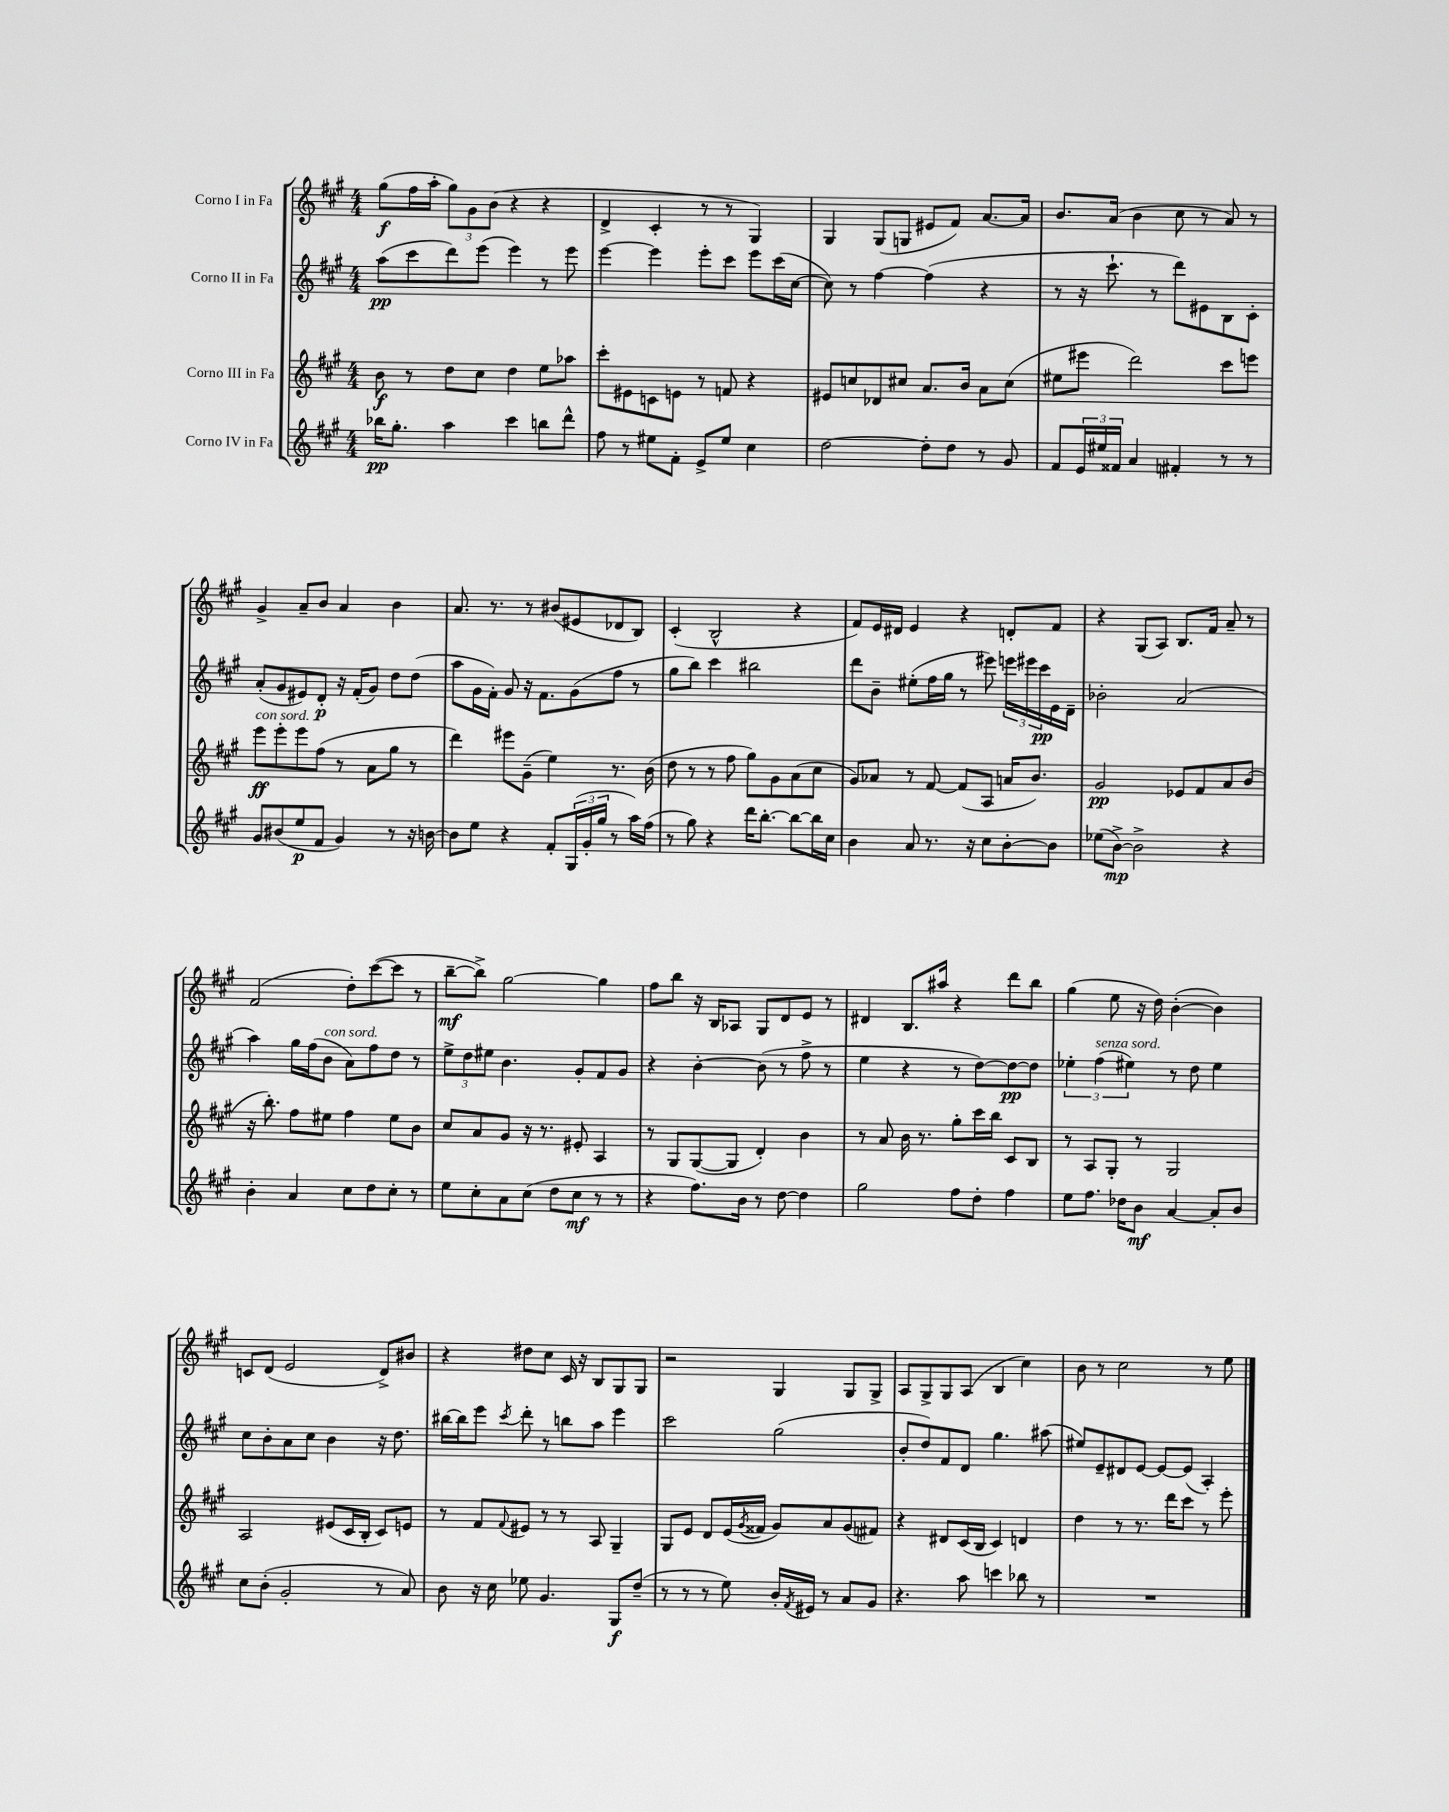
<<
\new StaffGroup <<
\new Staff = "s0" \with { instrumentName = "Corno I in Fa" } {
    \clef treble \key a \major \numericTimeSignature \time 4/4
    gis''8\f( fis''16 a''16-. \tuplet 3/2 { gis''8) gis'8 b'8( } r4 r4 |
    d'4-> cis'4-. r8 r8 gis4) |
    gis4 gis8( g8 eis'8 fis'8) a'8.~ a'16 |
    b'8. a'16( b'4 cis''8 r8 a'8) r8 |
    gis'4-> a'8-- b'8 a'4 b'4 |
    a'8. r8. r8 bis'8( eis'8 des'8 b8) |
    cis'4-.( b2-^ r4 |
    fis'8) e'16 dis'16 e'4 r4 d'8-. fis'8 |
    r4 gis8( a8) b8. fis'16 a'8-- r8 |
    fis'2( d''8-.) cis'''8~( cis'''8 r8 |
    b''8~--\mf b''8->) gis''2~ gis''4 |
    fis''8 b''8 r16 b16 aes8 gis8 d'8 e'8 r8 |
    dis'4 b8. ais''16 r4 d'''8 b''8 |
    gis''4( e''8 r16 d''16) b'4~-.( b'4) |
    c'8 d'8( e'2 d'8->) bis'8 |
    r4 dis''8 cis''8 cis'16 r16 b8 gis8 gis8 |
    r2 gis4 gis8 gis8-> |
    a8 gis8-> gis8 a8( b4 cis''4) |
    b'8 r8 cis''2 r8 e''8 \bar "|." |
}
\new Staff = "s1" \with { instrumentName = "Corno II in Fa" } {
    \clef treble \key a \major \numericTimeSignature \time 4/4
    a''8\pp( cis'''8 d'''8) e'''8( e'''4) r8 e'''8 |
    e'''4~ e'''4 e'''8-. cis'''8 e'''8 cis'''16( cis''16~ |
    cis''8) r8 fis''4~ fis''4( r4 |
    r8 r16 cis'''8.-! r8 d'''8) eis'8 b8 cis'8-. |
    a'8-.( gis'8 eis'8) d'8-.\p r16 fis'16-.( gis'8) d''8 d''8( |
    a''8 gis'16 fis'16-.) gis'8 r16 fis'8. gis'8( fis''8 r8 |
    gis''8 b''8) cis'''4 bis''2 |
    d'''8 b'8-- eis''8-.( fis''16 gis''16 r8 eis'''8) \tuplet 3/2 { e'''16 eis'''16 cis'''16\pp } e'16 d'16-- |
    bes'2-. a'2( |
    a''4) gis''16 fis''16( b'8^\markup { \italic "con sord." } a'8) fis''8 d''8 r8 |
    \tuplet 3/2 { e''8-> d''8 eis''8 } b'4. gis'8-. fis'8 gis'8 |
    r4 b'4~-. b'8( r8 fis''8-> r8 |
    e''4 r4 r8 d''8~) d''8~\pp d''8 |
    \tuplet 3/2 { ees''4-. fis''4^\markup { \italic "senza sord." }( eis''4) } r8 d''8 eis''4 |
    cis''8 b'8-. a'8 cis''8 b'4 r16 d''8. |
    bis''16~ bis''16 e'''8 \acciaccatura { cis'''8 } d'''8-. r8 b''8 a''8 e'''4 |
    cis'''2 gis''2( |
    b'8-. d''8) fis'8 d'8 gis''4. ais''8( |
    eis''8) e'8-- dis'8 e'8~ e'8~ e'8( a4-.) \bar "|." |
}
\new Staff = "s2" \with { instrumentName = "Corno III in Fa" } {
    \clef treble \key a \major \numericTimeSignature \time 4/4
    b'8\f r8 d''8 cis''8 d''4 e''8 aes''8 |
    cis'''8-. eis'8 c'8 e'8 r8 f'8 r4 |
    eis'8 c''8 des'8 cis''8 a'8. b'16 a'8 cis''8( |
    eis''8 eis'''8 d'''2) cis'''8 e'''8 |
    e'''8\ff^\markup { \italic "con sord." } e'''8-. e'''8 fis''8( r8 a'8 gis''8 r8 |
    d'''4) eis'''8 gis'8--( e''4) r8. b'16( |
    d''8 r8 r8 fis''8 gis''8) gis'8 a'8( cis''8 |
    gis'8) aes'8 r8 fis'8~ fis'8( a8 a'16 b'8.) |
    gis'2\pp ees'8 fis'8 a'8 b'8( |
    r16 b''8.-.) fis''8 eis''8 fis''4 eis''8 b'8 |
    cis''8 a'8 gis'8 r16 r8. eis'8-. a4 |
    r8 gis8 gis8~( gis8 d'4-.) b'4 |
    r8 a'8 b'16 r8. gis''8-. cis'''16 b''16 cis'8 b8 |
    r8 a8 gis8-. r8 gis2 |
    a2 eis'8( cis'16 b16-. cis'8) e'8 |
    r8 fis'8 \appoggiatura { fis'8 } eis'8 r8 r8 a8 gis4-- |
    gis8 e'8 d'8 e'16( \acciaccatura { gis'8 } fisis'16 gis'8) a'8 gis'8( fis'8) |
    r4 dis'8 cis'16( b16 cis'4) d'4 |
    d''4 r8 r8. d'''16 cis'''8 r8 e'''8-. \bar "|." |
}
\new Staff = "s3" \with { instrumentName = "Corno IV in Fa" } {
    \clef treble \key a \major \numericTimeSignature \time 4/4
    bes''16\pp gis''8.-. a''4 cis'''4 b''8 d'''8-^ |
    fis''8 r8 eis''8 fis'8-. e'8-> eis''8 cis''4 |
    d''2~ d''8-. d''8 r8 gis'8 |
    fis'8 \tuplet 3/2 { e'16 eis''16 fisis'16 } a'4 fis'4-. r8 r8 |
    gis'8 bis'8( e''8\p fis'8 gis'4) r8 r16 b'16~ |
    b'8 e''8 r4 fis'8-. \tuplet 3/2 { gis16( gis'16-. gis''16 } r8 a''16) fis''16( |
    r8 gis''8) r4 d'''16 b''8.~-. b''8~ b''16 cis''16 |
    b'4 a'8 r8. r16 cis''8 b'8~-. b'8 |
    ees''8( b'8~->\mp) b'2-> r4 |
    b'4-. a'4 cis''8 d''8 cis''8-. r8 |
    e''8 cis''8-. a'8 cis''8( d''8 cis''8\mf r8 r8 |
    r4 fis''8.) b'16 r8 d''8~ d''4 |
    gis''2 fis''8 d''8-. fis''4 |
    e''8 fis''8. des''16 b'8\mf a'4~ a'8-. b'8 |
    cis''8 b'8-.( gis'2-. r8 a'8) |
    b'8 r16 cis''16 ees''8 gis'4. gis8\f d''8--( |
    r8 r8 r8 e''8) b'16-. \acciaccatura { fis'8 } eis'16 r8 a'8 gis'8 |
    r4. a''8 c'''4 bes''8 r8 |
    R1 \bar "|." |
}
>>
>>
\layout { \context { \Score \remove "Bar_number_engraver" } }
